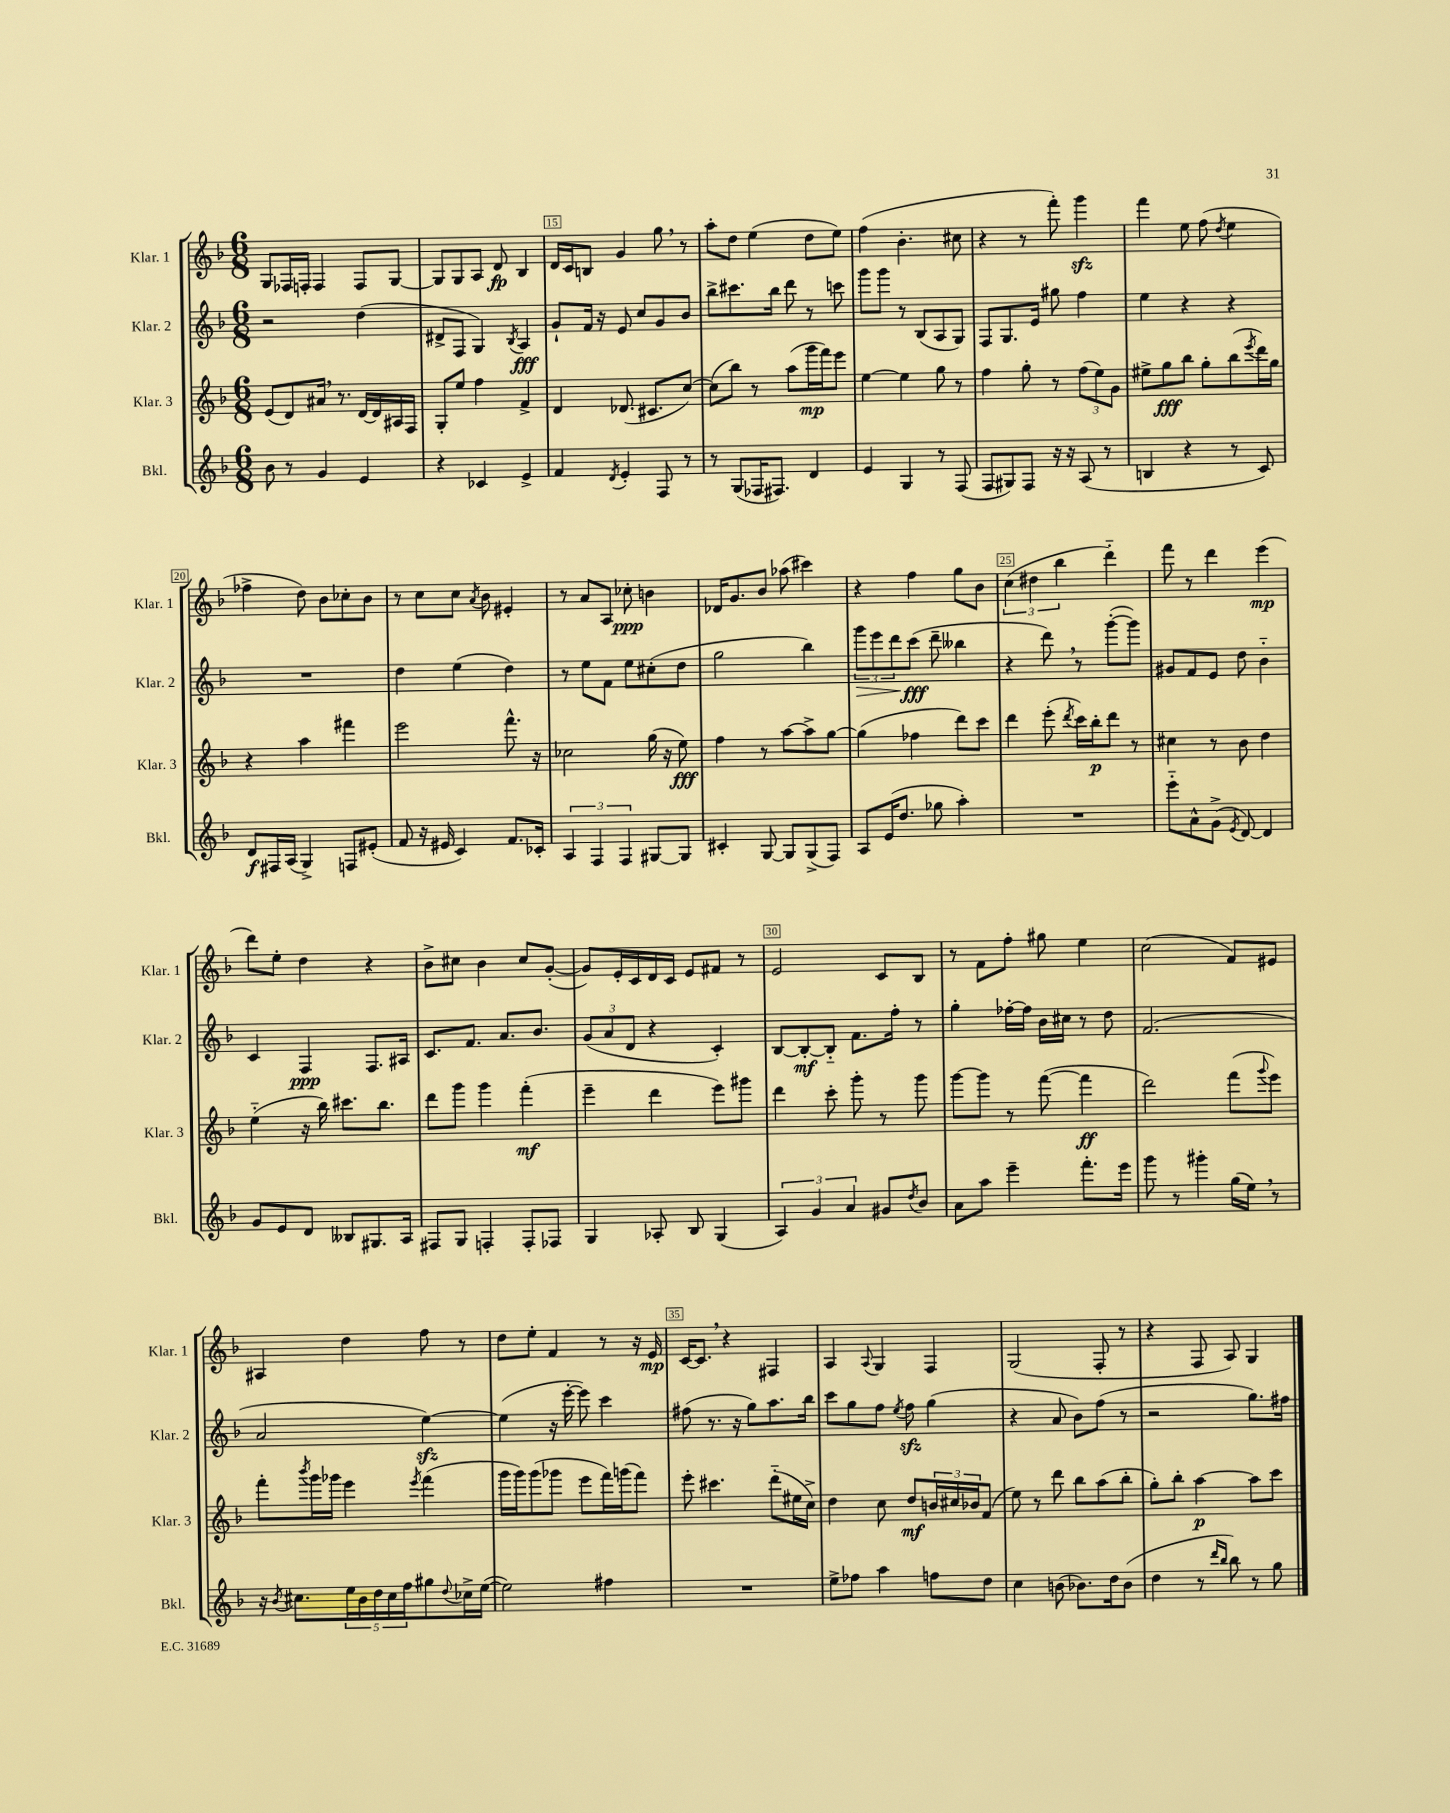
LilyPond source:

<<
\new StaffGroup <<
\new Staff = "s0" \with { instrumentName = "Klar. 1" shortInstrumentName = "Klar. 1" } {
    \clef treble \key f \major \numericTimeSignature \time 6/8
    g8 fes16 f16-. f4 f8 g8~ |
    g8 g8 a8 d'8\fp bes4 |
    d'16 c'16 b8 g'4 g''8 \breathe r8 |
    a''8-. d''8 e''4( d''8 e''8) |
    f''4( bes'4.-. cis''8 |
    r4 r8 f'''8-.) g'''4\sfz |
    f'''4 e''8 f''8( \acciaccatura { d''8 } e''4 |
    fes''4-> d''8) bes'8 ces''8-. bes'8 |
    r8 c''8 c''8 \acciaccatura { a'8 } bes'8 eis'4-. |
    r8 a'8 a8 ces''8-.\ppp b'4 |
    des'16 g'8. bes'8 aes''8( cis'''4) |
    r4 f''4 g''8 bes'8 |
    \tuplet 3/2 { c''4( dis''4 bes''4 } d'''4-_) |
    f'''8 r8 d'''4 e'''4\mp( |
    d'''8) e''8-. d''4 r4 |
    bes'8-> cis''8 bes'4 cis''8 g'8~-.( |
    g'8) e'16-. c'16 d'16 c'16 e'8 fis'8 r8 |
    e'2 c'8 bes8 |
    r8 f'8 f''8-. gis''8 e''4 |
    c''2( f'8) eis'8 |
    ais4 d''4 f''8 r8 |
    d''8 e''8-. f'4 r8 r16 e'16\mp |
    c'16~ c'8. \breathe r4 fis4 |
    a4 \appoggiatura { a8 } g4 f4 |
    g2( f8-. r8 |
    r4 f8 a8) g4 \bar "|." |
}
\new Staff = "s1" \with { instrumentName = "Klar. 2" shortInstrumentName = "Klar. 2" } {
    \clef treble \key f \major \numericTimeSignature \time 6/8
    r2 d''4( |
    dis'8-> f8 g4) \acciaccatura { bes8 } a4\fff |
    g'8-! f'16 r16 e'8 c''8 g'8 bes'8 |
    bes''8-> cis'''8. bes''16 d'''8 r8 c'''8 |
    g'''8 g'''8 r8 bes8( a8 g8) |
    f8 g8. e'16 gis''8 f''4 |
    e''4 r4 r4 |
    R2. |
    d''4 e''4( d''4) |
    r8 e''8 f'8 e''8 cis''8-.( d''8 |
    g''2 bes''4) |
    \tuplet 3/2 { g'''8\> e'''8 d'''8\! } c'''8\fff( d'''8-- beses''4 |
    r4 d'''8) \breathe r8 g'''8~-.( g'''8) |
    gis'8 f'8 e'8 d''8 bes'4-_ |
    c'4 f4\ppp f8. ais16 |
    c'8. f'8. a'8. bes'8. |
    \tuplet 3/2 { g'8( a'8 d'8 } r4 c'4-.) |
    bes8~ bes8~-.\mf bes8-_ f'8. f''16-. r8 |
    g''4-. fes''16~-. fes''16 bes'16 cis''16 r8 d''8 |
    f'2.( |
    a'2 e''4~\sfz) |
    e''4( r16 e'''16~-. e'''8) c'''4 |
    fis''8( r8. r16 g''8) a''8. bes''16 |
    c'''8 g''8 f''8 \acciaccatura { e''8 } f''8\sfz g''4( |
    r4 a'8 bes'8) f''8( r8 |
    r2 g''8.) fis''16 \bar "|." |
}
\new Staff = "s2" \with { instrumentName = "Klar. 3" shortInstrumentName = "Klar. 3" } {
    \clef treble \key f \major \numericTimeSignature \time 6/8
    e'8( d'8) ais'16 \breathe r8. d'16~ d'16 ais16 f16 |
    g8-. e''8 f''4 f'4-> |
    d'4 des'8.( cis'8. c''8~) |
    c''8( bes''8) r8 a''8( g'''16\mp f'''16) e'''8 |
    e''4~ e''4 g''8 r8 |
    f''4 g''8-. r8 \tuplet 3/2 { f''8( e''8) g'8 } |
    eis''8-> g''8\fff bes''8 g''8-. bes''8( \acciaccatura { e'''8 } d'''16) g''16 |
    r4 a''4 fis'''4 |
    e'''2 f'''8.-^ r16 |
    ces''2 g''16( r16 e''8\fff) |
    f''4 r8 a''8~ a''8-> g''8~ |
    g''4( fes''4 d'''8) c'''8 |
    d'''4 e'''8-.( \acciaccatura { d'''8 } c'''16) bes''16-.\p d'''8 r8 |
    cis''4 r8 bes'8 d''4 |
    e''4-_( r16 bes''16) cis'''8. bes''8. |
    d'''8 g'''8 g'''4 f'''4-.\mf( |
    e'''4-- d'''4 e'''8) gis'''8 |
    d'''4 c'''8-. g'''8-. r8 g'''8 |
    g'''8~ g'''8 r8 f'''8~( f'''4\ff |
    d'''2) f'''8( \appoggiatura { g'''8 } e'''8) |
    f'''8-. \acciaccatura { bes'''8 } g'''16 ges'''16 e'''4 \acciaccatura { e'''8 } f'''4( |
    g'''16 g'''16) g'''8( ges'''8 e'''8 f'''16) g'''16( f'''8) |
    e'''8-. cis'''4. d'''8-_( eis''16 c''16->) |
    d''4 c''8 d''8\mf \tuplet 3/2 { b'16 cis''16 bes'16 } f'8( |
    e''8) r8 d'''8 bes''8 a''8( bes''8-. |
    g''8-.) bes''8-. a''4~\p a''8 c'''8 \bar "|." |
}
\new Staff = "s3" \with { instrumentName = "Bkl." shortInstrumentName = "Bkl." } {
    \clef treble \key f \major \numericTimeSignature \time 6/8
    bes'8 r8 g'4 e'4 |
    r4 ces'4 e'4-> |
    f'4 \acciaccatura { d'8 } e'4-. f8 r8 |
    r8 g8( fes16 fis8.) d'4 |
    e'4 g4 r8 f8( |
    f8 gis8) f8 r16 r16 a8( r8 |
    b4 r4 r8 c'8) |
    d'8\f fis16 a16( g4->) f8 eis'8-.( |
    f'8 r16 eis'16 c'4) f'8. ces'16-. |
    \tuplet 3/2 { a4 f4 f4 } gis8~ gis8 |
    cis'4-. g8~ g8 g8->( f8) |
    a8 e'16( d''8. ges''8 a''4-.) |
    R2. |
    e'''8-_ a'8-^ g'8->( \acciaccatura { e'8 } d'8~) d'4 |
    g'8 e'8 d'8 beses8 gis8. a16 |
    fis8 g8 f4-. f8-. fes8 |
    g4 aes8-. bes8 g4( |
    \tuplet 3/2 { a4) g'4 a'4 } gis'8 \acciaccatura { d''8 } bes'8 |
    a'8 a''8 e'''4-- f'''8.-. e'''16 |
    g'''8 r8 gis'''4-. g''16( e''16) \breathe r8 |
    r16 \acciaccatura { bes'8 } cis''8. \tuplet 5/4 { e''16 bes'16 d''16 cis''16 f''16 } gis''8 \appoggiatura { d''8 } ces''16-> e''16~( |
    e''2) fis''4 |
    R2. |
    e''8-> fes''8 a''4 f''8 d''8 |
    c''4 b'8( bes'8.) d''16 bes'8( |
    d''4 r8 \grace { d'''16 bes''16 } bes''8) r8 g''8 \bar "|." |
}
>>
>>
\layout { \context { \Score currentBarNumber = #13 \override BarNumber.break-visibility = ##(#f #t #t) barNumberVisibility = #(every-nth-bar-number-visible 5) \override BarNumber.stencil = #(make-stencil-boxer 0.1 0.3 ly:text-interface::print) } }
